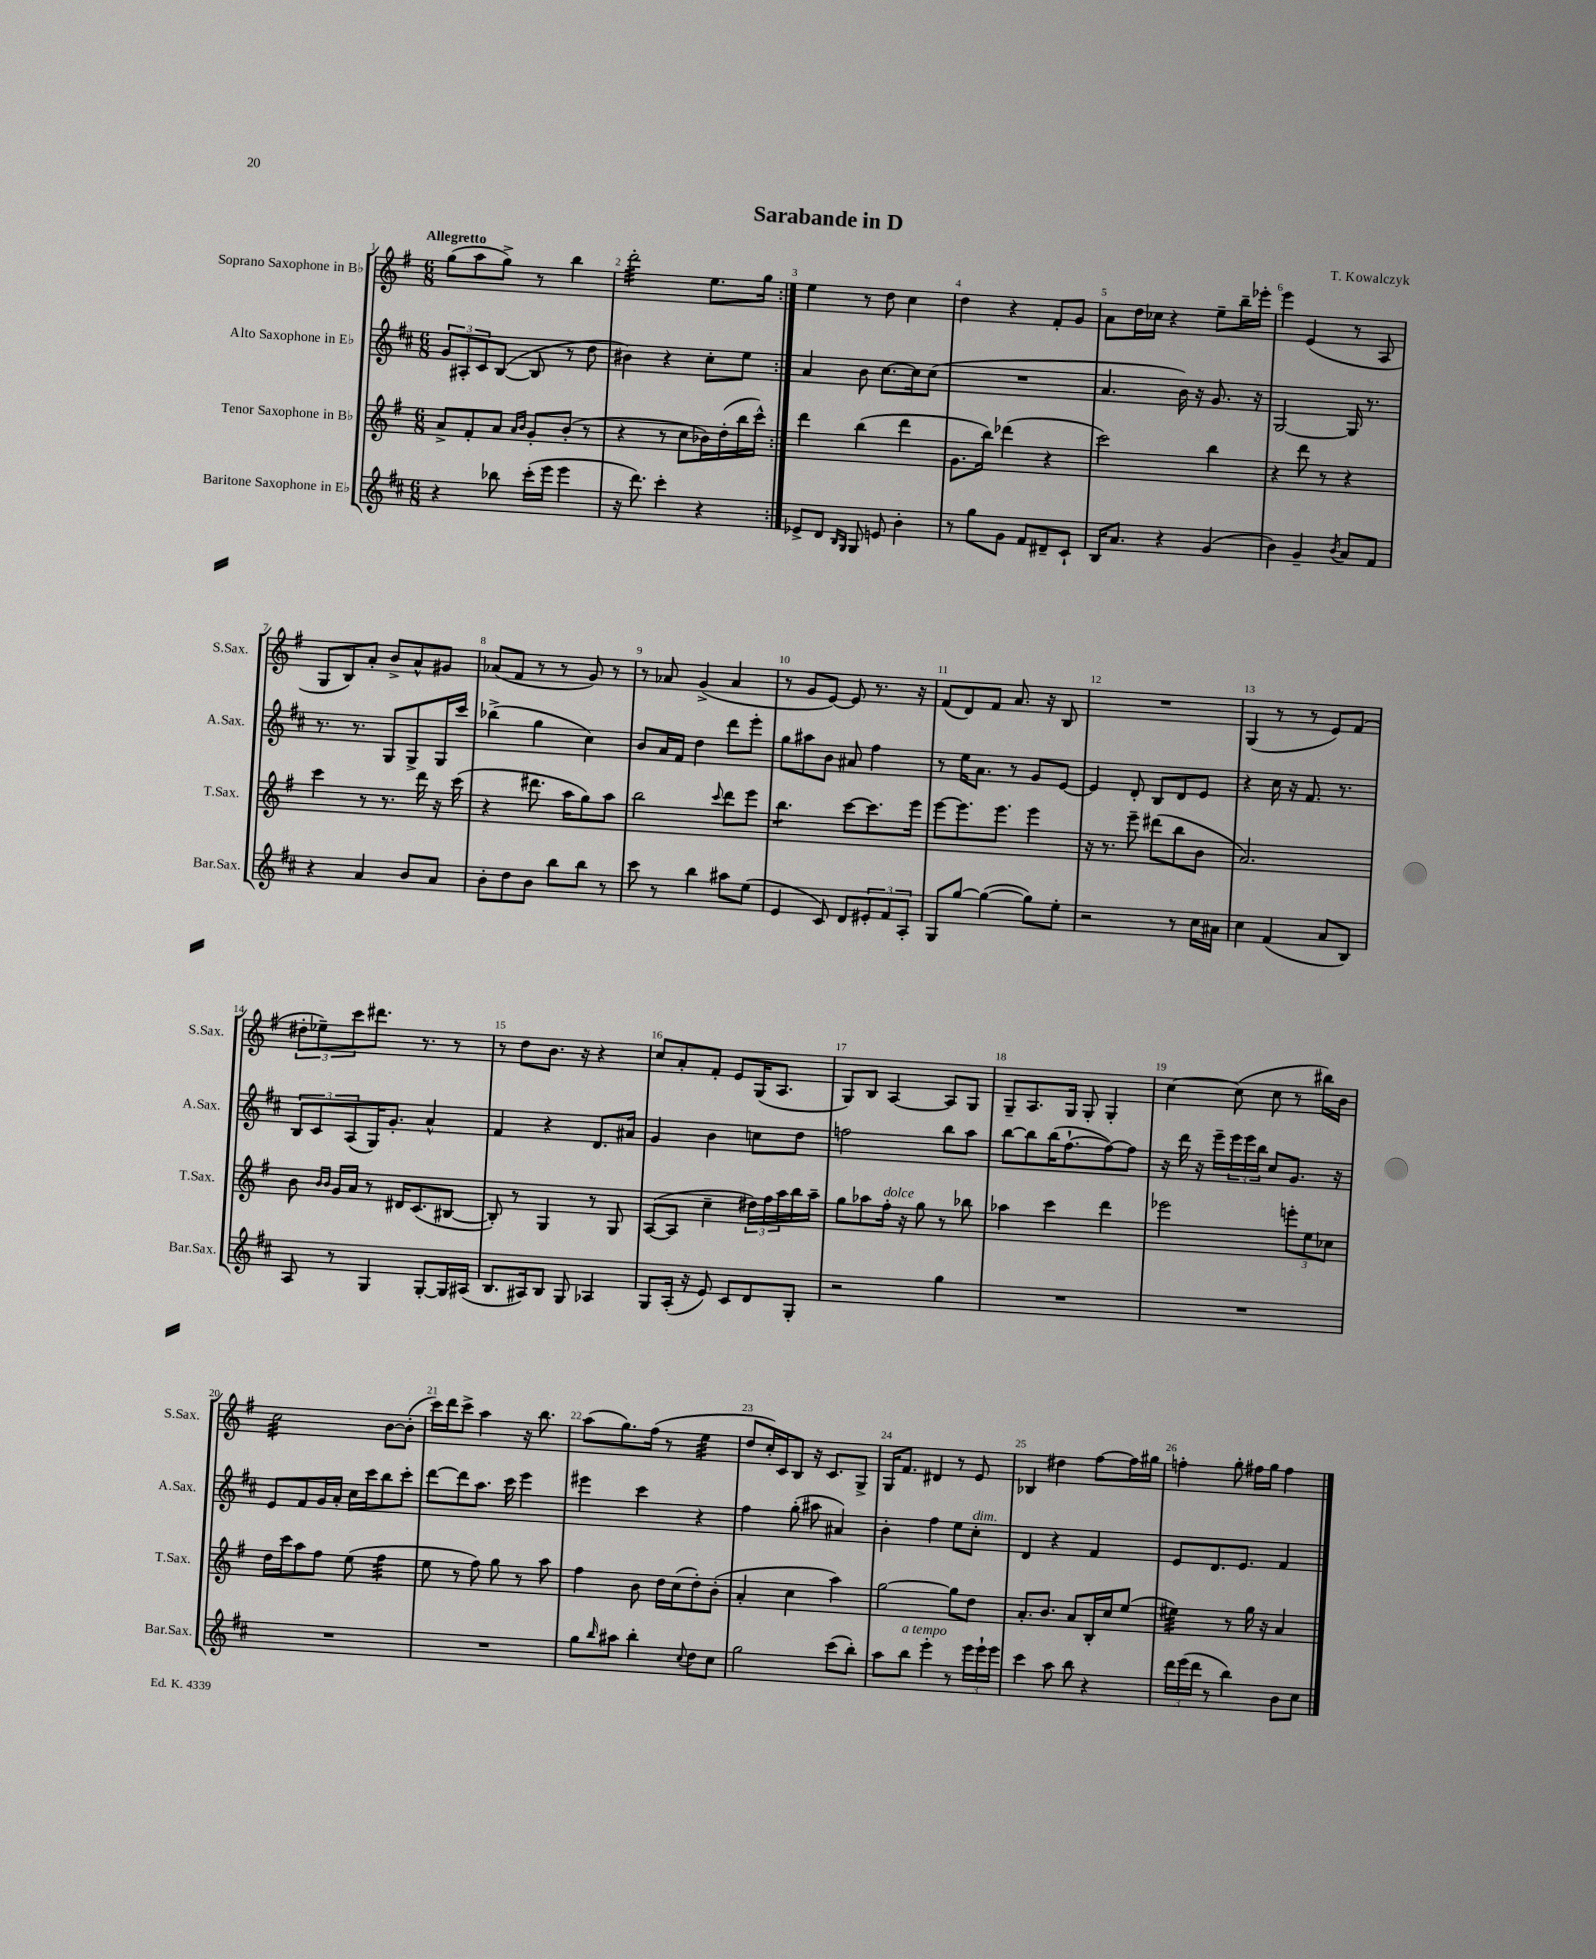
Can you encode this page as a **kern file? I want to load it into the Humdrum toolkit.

**kern	**kern	**kern	**kern
*staff4	*staff3	*staff2	*staff1
*clefG2	*clefG2	*clefG2	*clefG2
*k[f#c#]	*k[f#]	*k[f#c#]	*k[f#]
*M6/8	*M6/8	*M6/8	*M6/8
4r	8a^/L	12g/L	(8gg\L
.	.	12A#'/	.
.	8f#'/	.	8aa\
.	.	12c#/	.
8bb-\	8a/J	([8B/J	8gg^\J)
.	16qqa/LL	.	.
.	16qqb/JJ	.	.
(16ccc#'\LL	8g'/L	8B/]	8r
16eee\JJ	.	.	.
4eee\	(8b'/J	8r	4bb\
.	8r	8dd\	.
=	=	=	=
16r	4r	4b#\)	2ddd'\
8.ddd\)	.	.	.
4ccc#'\	8r	4r	.
.	8cc\L	.	.
4r	16b-\L)	8cc#'\L	8.ee\L
.	(16dd'\	.	.
.	16bb\	8ee\J	.
.	16ccc^^\JJ)	.	16gg\Jk
=:|!	=:|!	=:|!	=:|!
8e-^/L	4ddd\	4a/	4ee\
8d/J	.	.	.
16qqB/LL	.	.	.
16qqG/JJ	.	.	.
8G/	(4bb\	8b\	8r
8e/	.	[8.cc#\L	8dd\
4b'\	4ddd\	.	4cc\
.	.	16cc#\]k	.
.	.	(8cc#\J	.
=	=	=	=
8r	8.g\L	2.r	4dd\
8gg\L	.	.	.
.	16bb\Jk)	.	.
8g\J	(4ddd-\	.	4r
8f#/L	.	.	.
8d#~/	4r	.	8f#'/L
8c#`/J	.	.	8g/J
=	=	=	=
16B/LK	2ccc\)	4.a/	8a\L
8.a/J	.	.	.
.	.	.	16dd\L
.	.	.	16cc-\JJ
4r	.	.	4r
.	.	16b\)	.
.	.	16r	.
(4g/	4bb\	8.g/	8ee~\L
.	.	.	16bb~\L
.	.	16r	16eee-'\JJ
=	=	=	=
4b\)	4r	[2G/	4eee\
4g~/	8ddd\	.	(4e/
.	8r	.	.
8qb/	.	.	.
8a/L	4r	16G/]	8r
.	.	8.r	.
8f#/J	.	.	8A/
=	=	=	=
4r	4ccc\	8.r	8G/L
.	.	.	8B/)
.	.	8.r	.
4a/	8r	.	8a'/J
.	8.r	8G/L	8b^/L
8b/L	.	8G^/	8a^^/
.	16ddd\	.	.
8a/J	16r	16G/L	8g#/J
.	(16ccc\	16ccc#/JJ	.
=	=	=	=
8b'\L	4r	(4bb-^\	(8a-/L
8dd\	.	.	8f#/J
8b\J	8.ddd#\	4gg\	8r
8bb\L	.	.	8r
.	16aa\LK	.	.
8bb\J	8gg\)	4cc#\)	8g/)
8r	8aa\J	.	8r
=	=	=	=
8ccc#\	2bb\	8b/L	8r
8r	.	16a/L	8a-/
.	.	16f#/JJ	.
4bb\	.	4dd\	(4g^/
.	8qqccc/	.	.
8aa#\L	8ddd\L	8ddd\L	4a-/
(8ee\J	8eee\J	8eee'\J	.
=	=	=	=
4e/	4.bb\	8gg\L	8r
.	.	8aa#\	8g/L
8c#/)	.	8b\J	[8e/J)
8d/L	[8ccc\L	8a#/	8e/]
12e#'/	8.ccc\]	4ff#\	8.r
12f#/	.	.	.
12A'/J	.	.	.
.	16eee\Jk	.	16r
=	=	=	=
8G/L	[8eee\L	8r	(8f#/L
[8gg/J	8.eee\]	16ee\LK	8d/)
.	.	8.a\J	.
(4gg\_	.	.	8f#/J
.	8.eee\J	.	.
.	.	8r	8.a/
8gg\]L)	4eee\	8g/L	.
.	.	.	16r
8ee'\J	.	[8e/J	8B/
=	=	=	=
2r	16r	4e/]	2.r
.	8.r	.	.
.	8eee~\	8d'/	.
.	(8ddd#\L	8B/L	.
8r	8bb\	8d/	.
16cc#\LL	8b\J	8e/J	.
16a#\JJ	.	.	.
=	=	=	=
4cc#\	2.a/)	4r	(4G/
(4f#/	.	16cc#\	8r
.	.	16r	.
.	.	8.f#/	8r
8a/L	.	.	8e/L)
.	.	8.r	.
8B/J)	.	.	(8f#/J
=	=	=	=
8A/	8b\	12B/L	12dd#'\L
.	.	12c#/	12ee-~\)
.	16qqb/LL	.	.
.	16qqb/JJ	.	.
8r	16g/LL	.	.
.	.	(12A/	12ccc\
.	16a/JJ	.	.
4G/	8r	16G/K)	8.ddd#\J
.	.	8.g'/J	.
.	16d#/LK	.	.
.	(8.c/	.	8.r
[8G'/L	.	4a^^/	.
16G/]L	[8B#/J	.	8r
(16A#/JJ	.	.	.
=	=	=	=
8.B/L	8B#'/])	4f#/	8r
.	8r	.	8dd\L
16A#/k)	.	.	.
8B/J	4G/	4r	8.b\J
8G/	.	.	.
.	.	.	16r
4A-/	8r	8.d/L	4r
.	8G/	.	.
.	.	16a#/Jk	.
=	=	=	=
8G/L	([8A/L	4g/	8cc/L
(16A'/Jk	8A/]J	.	8a'/
16r	.	.	.
8e/)	4cc~\	4b\	8f#'/J
8c#/L	.	.	8e/L
8d/	24dd#\LL)	8cc\L	(16G/K
.	24ff#\	.	.
.	.	.	8.A/J
.	24aa\	.	.
8G'/J	16bb\	8dd\J	.
.	16aa~\JJ	.	.
=	=	=	=
2r	8gg\L	2ff\	8G/L)
.	8aa-\	.	8B/J
.	16ff#'\Jk	.	[4A/
.	16r	.	.
.	8gg\	.	.
4gg\	8r	8bb\L	8A/]L
.	8bb-\	8aa\J	8G/J
=	=	=	=
2.r	4aa-\	[8bb\L	8G~/L
.	.	8bb\]	8.A/
.	4ccc\	(16bb\K	.
.	.	[8.ff#`\	16G/Jk
.	.	.	8G'/
.	4ddd\	8ff#\_)	4G'/
.	.	8ff#\]J	.
=	=	=	=
2.r	2eee-\	16r	[4cc\
.	.	16ddd\	.
.	.	16r	.
.	.	16eee~\LL	.
.	.	24eee\	(8cc\]
.	.	24eee\	.
.	.	24bb\JJ	.
.	.	8cc#/L	8cc\
.	12eee'\L	8.g/J	8r
.	12ee\	.	.
.	.	.	16bb#\LL)
.	12cc-\J	.	.
.	.	16r	16b\JJ
=	=	=	=
2.r	16dd\LL	8e/L	2cc\
.	16ccc\J	.	.
.	8aa\	8f#/	.
.	8ff#\J	16g/L	.
.	.	16a'/JJ	.
.	(8ee\	16cc#\LL	.
.	.	16ccc#\J	.
.	4ff#\	8bb\	[8b\L
.	.	8ccc#'\J	(8b'\]J
=	=	=	=
2.r	8ee\	[8ddd\L	16ccc\LL)
.	.	.	16ddd\J
.	8r	8ddd\]	8ccc^\J
.	8ff#\)	8.aa\J	4aa\
.	8gg\	.	.
.	.	16ccc#\	.
.	8r	4eee\	16r
.	.	.	8.bb\
.	8aa\	.	.
=	=	=	=
8gg\L	4ff#\	4eee#\	(8aa\L
16qqbb/	.	.	.
8aa#\J	.	.	8.gg\)
4bb'\	8b\	4ccc#\	.
.	.	.	(16ff#\Jk
.	16dd\LL	.	8r
.	(16cc\J	.	.
8qqcc#/	.	.	.
8dd\L	8dd'\)	4r	4ee\
8cc#\J	(8b'\J	.	.
=	=	=	=
2gg\	4a'/	4ff#\	8dd/L
.	.	.	16cc'/L)
.	.	.	16c/J
.	4cc\	(8gg'\	8B/J
.	.	8aa#\	16r
.	.	.	8.c/L
(8ccc#\L	4aa\)	4a#/)	.
8bb'\J)	.	.	8G^/J
=	=	=	=
8aa\L	[2gg\	4b'\	16G/LK
.	.	.	8.f#/J
8bb\J	.	.	.
4eee'\	.	4ff#\	4d#/
8r	8gg\]L	8ee\L	8r
24eee\LL	8dd\J	8cc#'\J	8e/
24eee`\	.	.	.
24eee\JJ	.	.	.
=	=	=	=
4ccc#\	8.a'/L	4d/	4B-/
.	8.b/J	.	.
8aa\	.	4r	4dd#\
8bb\	8a/L	.	.
4r	16B'/L	4f#/	[8ff#\L
.	16cc/J	.	.
.	(8ee/J	.	16ff#\]L
.	.	.	16gg#\JJ
=	=	=	=
24ddd\LL	4ee#\)	8e/L	4ff'\
(24eee\	.	.	.
24ddd\JJ	.	.	.
8r	.	8.d/	.
4bb\)	8r	.	8gg'\
.	.	8.e/J	.
.	16gg\	.	16ff#\LL
.	16r	.	16gg\JJ
8b\L	4a/	4f#/	4ff#\
8cc#\J	.	.	.
==	==	==	==
*-	*-	*-	*-
